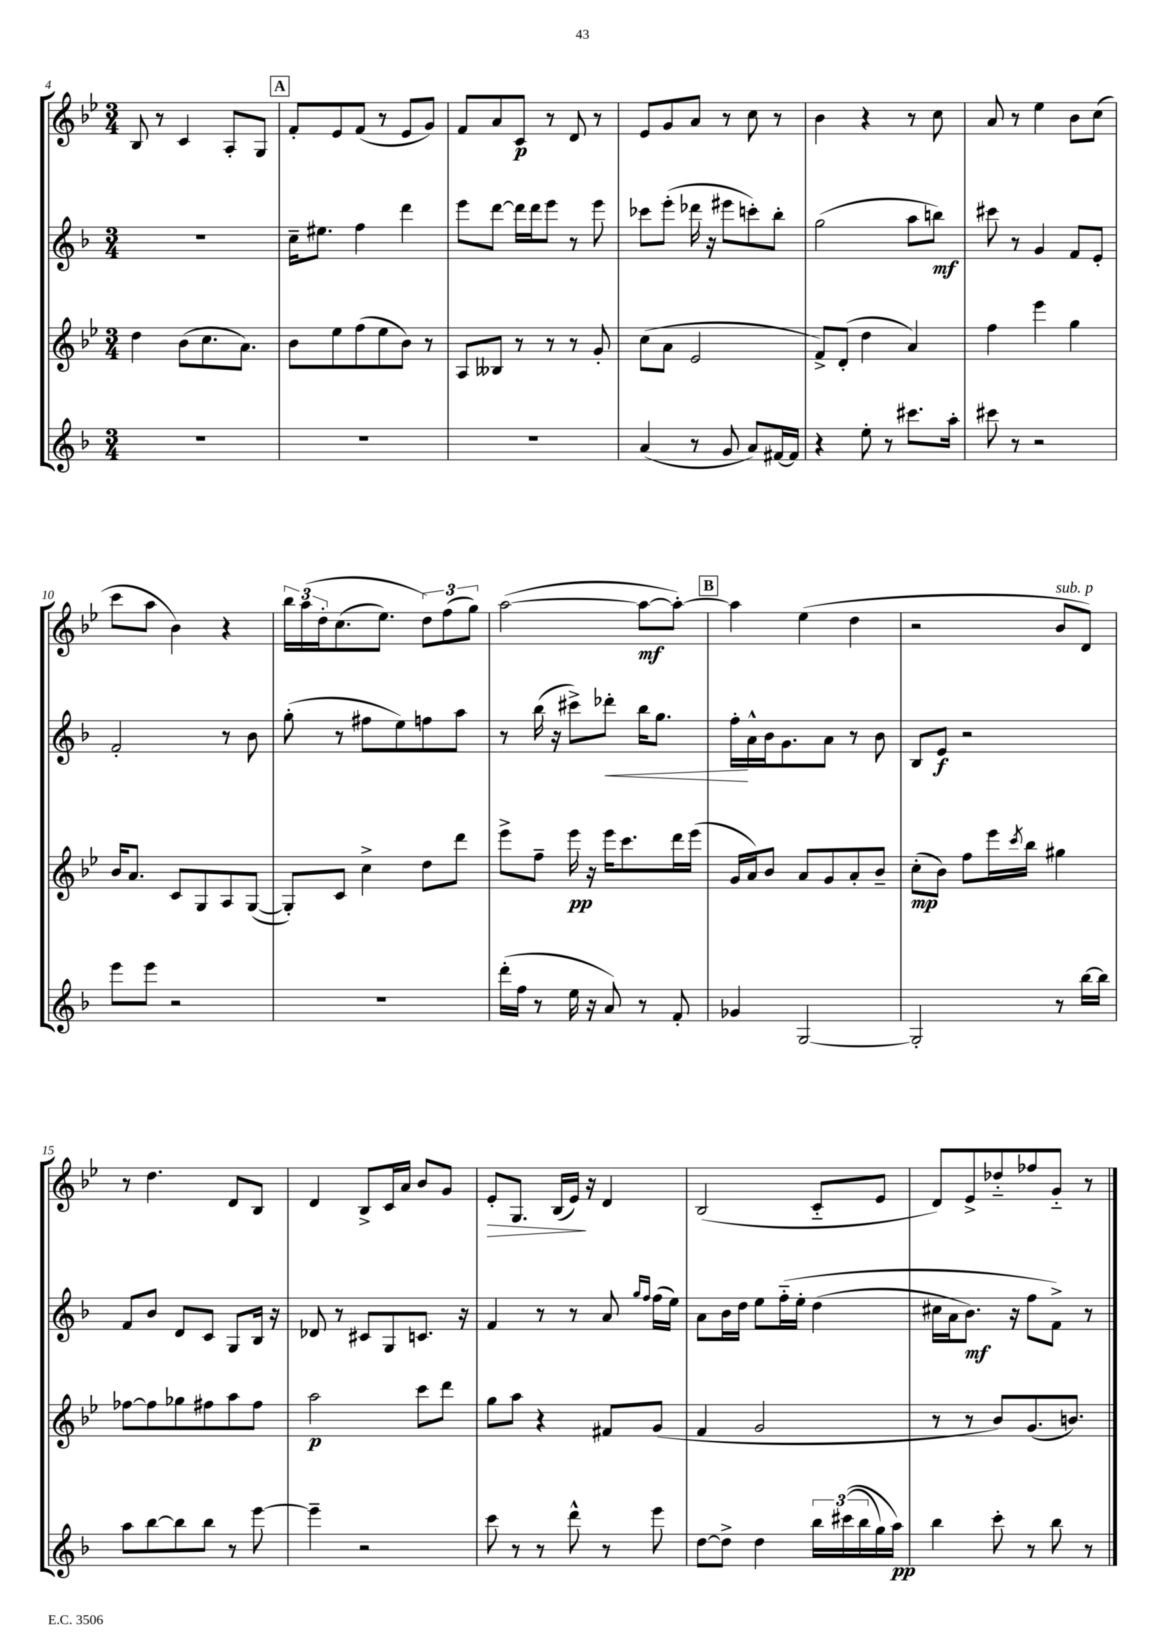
<<
\new StaffGroup <<
\new Staff = "s0" {
    \clef treble \key bes \major \numericTimeSignature \time 3/4
    bes8 r8 c'4 a8-. g8 |
    \mark \markup { \box "A" } f'8-. ees'8 f'8( r8 ees'8 g'8) |
    f'8 a'8 c'8\p r8 d'8 r8 |
    ees'8 g'8 a'8 r8 c''8 r8 |
    bes'4 r4 r8 c''8 |
    a'8 r8 ees''4 bes'8 c''8( |
    c'''8 a''8 bes'4) r4 |
    \tuplet 3/2 { bes''16 a''16\( d''16-. } c''8.( ees''8.) \tuplet 3/2 { d''8\) f''8( g''8) } |
    a''2~( a''8~\mf a''8~-.) |
    \mark \markup { \box "B" } a''4 ees''4( d''4 |
    r2 bes'8^\markup { \italic "sub. p" } d'8) |
    r8 d''4. d'8 bes8 |
    d'4 bes8-> c'16 a'16 bes'8 g'8 |
    ees'8-.\> g8. bes16( ees'16\!) r16 d'4 |
    bes2( c'8-_ ees'8 |
    d'8) ees'8-> des''8-_ fes''8 g'8-_ r8 \bar "|." |
}
\new Staff = "s1" {
    \clef treble \key f \major \numericTimeSignature \time 3/4
    R2. |
    \mark \markup { \box "A" } c''16-- eis''8. f''4 d'''4 |
    e'''8 d'''8~ d'''16 d'''16 e'''8 r8 e'''8 |
    ces'''8 e'''8-.( des'''16 r16 eis'''8 c'''8-.) bes''8-. |
    g''2( a''8 b''8\mf) |
    cis'''8 r8 g'4 f'8 e'8-. |
    f'2-. r8 bes'8 |
    g''8-.( r8 fis''8 e''8) f''8 a''8 |
    r8 bes''16( r16 cis'''8->) des'''8-.\< bes''16 g''8. |
    \mark \markup { \box "B" } f''16-.\! a'16-^ bes'16 g'8. a'8 r8 bes'8 |
    bes8 e'8\f r2 |
    f'8 bes'8 d'8 c'8 g8 bes16 r16 |
    des'8 r8 cis'8 g8 c'8. r16 |
    f'4 r8 r8 a'8 \grace { g''16 f''16 } f''16( e''16) |
    a'8 bes'16 d''16 e''8 f''16-_\( e''16-. d''4( |
    cis''16 a'16 bes'8.\mf) r16 f''8 f'8->\) r8 \bar "|." |
}
\new Staff = "s2" {
    \clef treble \key bes \major \numericTimeSignature \time 3/4
    d''4 bes'8( c''8. a'8.) |
    \mark \markup { \box "A" } bes'8 ees''8 f''8( ees''8 bes'8) r8 |
    a8 beses8 r8 r8 r8 g'8-. |
    c''8( a'8 ees'2 |
    f'8->) d'8-.( d''4 a'4) |
    f''4 ees'''4 g''4 |
    bes'16 a'8. c'8 g8 a8 g8~( |
    g8-.) c'8 c''4-> d''8 d'''8 |
    ees'''8-> f''8-- ees'''16\pp r16 ees'''16 c'''8. d'''16 ees'''16( |
    \mark \markup { \box "B" } g'16 a'16) bes'8 a'8 g'8 a'8-. bes'8-- |
    c''8-.\mp( bes'8) f''8 ees'''16 \acciaccatura { c'''8 } bes''16 gis''4 |
    fes''8~ fes''8 ges''8 fis''8 a''8 fis''8 |
    a''2\p c'''8 d'''8 |
    g''8 a''8 r4 fis'8 g'8( |
    f'4 g'2 |
    r8 r8 bes'8) g'8.( b'8.) \bar "|." |
}
\new Staff = "s3" {
    \clef treble \key f \major \numericTimeSignature \time 3/4
    R2. |
    \mark \markup { \box "A" } R2. |
    R2. |
    a'4( r8 g'8 a'8) fis'16~ fis'16 |
    r4 e''8-. r8 cis'''8. a''16-. |
    cis'''8 r8 r2 |
    e'''8 e'''8 r2 |
    R2. |
    d'''16-.( f''16 r8 e''16 r16 a'8) r8 f'8-. |
    \mark \markup { \box "B" } ges'4 g2~ |
    g2-. r8 bes''16~ bes''16 |
    a''8 bes''8~ bes''8 bes''8 r8 e'''8~ |
    e'''4-- r2 |
    c'''8 r8 r8 d'''8-^ r8 e'''8 |
    d''8~ d''8-> d''4 \tuplet 3/2 { bes''16 cis'''16(\( bes''16 } g''16) a''16\pp\) |
    bes''4 c'''8-. r8 bes''8 r8 \bar "|." |
}
>>
>>
\layout { \context { \Score currentBarNumber = #4 } }
